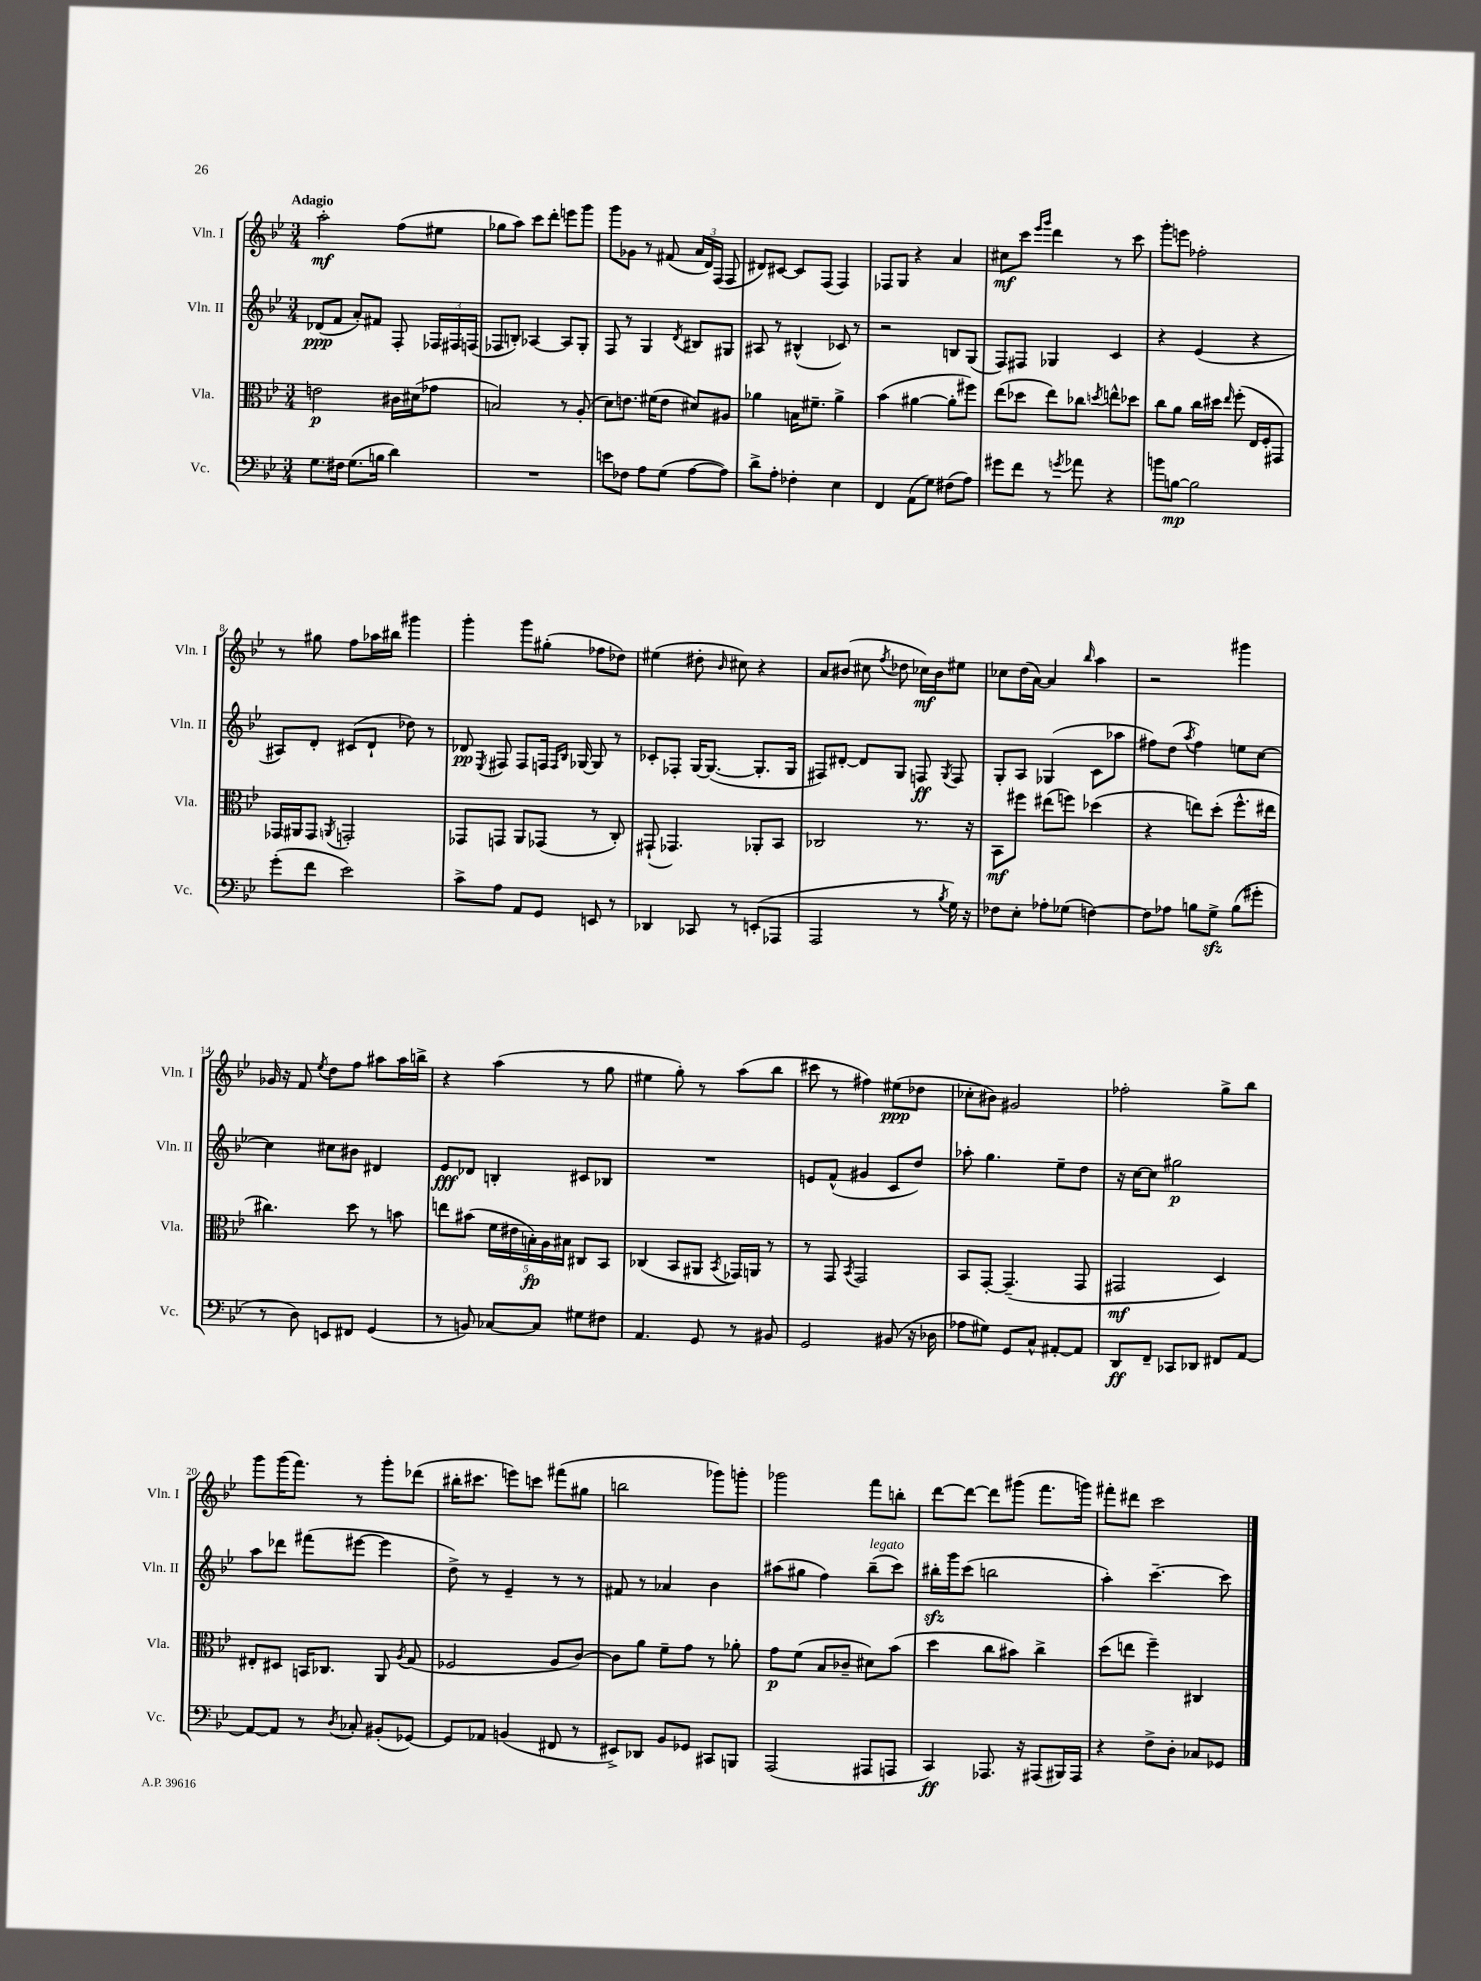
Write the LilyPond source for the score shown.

<<
\new StaffGroup <<
\new Staff = "s0" \with { instrumentName = "Vln. I" shortInstrumentName = "Vln. I" } {
    \clef treble \key bes \major \numericTimeSignature \time 3/4 \tempo "Adagio"
    \autoBeamOff a''2-.\mf f''8[( eis''8] |
    ges''8[ a''8]) c'''8[ d'''8]-. e'''8[ g'''8] |
    g'''8[ ges'8] r8 fis'8( \tuplet 3/2 { a'16[ d'16) f16]( } f8 |
    dis'8[) cis'8]~ cis'8[ f8]( f4) |
    fes8[ g8] r4 a'4 |
    cis''8[\mf c'''8] \grace { ees'''16[ g'''16] } d'''4 r8 c'''8 |
    g'''8[-. e'''8] fes''2-. |
    r8 gis''8 f''8[ aes''16 bis''16] gis'''4 |
    g'''4-. g'''8[ gis''8]-.( fes''8[ des''8]) |
    eis''4( dis''8-. \grace { bes'16 } cis''8) r4 |
    a'8[ bis'8]( cis''8 \acciaccatura { f''8 } des''8 ces''16[\mf) bis'16 eis''8] |
    ces''8[ d''16( a'16]~) a'4 \grace { bes''16 } a''4 |
    r2 gis'''4 |
    ges'16 r16 f'8 \acciaccatura { ees''8 } d''8[ f''8] ais''8[ ais''16 b''16]-> |
    r4 a''4( r8 g''8 |
    eis''4 g''8-.) r8 a''8[( bes''8] |
    cis'''8 r8 fis''4) eis''8[\ppp( des''8] |
    ces''8[-. bis'8]) gis'2 |
    fes''2-. g''8[-> bes''8] |
    g'''8[ g'''16( f'''8.]) r8 g'''8[-. des'''8]( |
    bis''16[-. cis'''8.] e'''8[) c'''8] fis'''8[( gis''8] |
    b''2 ges'''8[) g'''8]-. |
    ges'''2 f'''8[ b''8]-. |
    d'''8[~ d'''8]~ d'''8[ gis'''8]( f'''8.[ g'''16]) |
    fis'''8[-. dis'''8] c'''2 \bar "|." |
}
\new Staff = "s1" \with { instrumentName = "Vln. II" shortInstrumentName = "Vln. II" } {
    \clef treble \key bes \major \numericTimeSignature \time 3/4
    \autoBeamOff des'8[\ppp( f'8] a'8[-.) fis'8] f8-. \tuplet 3/2 { fes16[ fis16 f16]( } |
    fes8[ b8]-.) aes4~ aes8[ g8]-. |
    f8 r8 g4 \acciaccatura { d'8 } bis8[ gis8] |
    ais8 r8 bis4-^( ces'8) r8 |
    r2 b8[ g8]( |
    f8[) fis8] ges4 c'4 |
    r4 ees'4( r4 |
    ais8[) d'8]-. cis'8[( d'8]-! des''8) r8 |
    des'8\pp \acciaccatura { ees8 } fis8 fis8[ f16] \grace { f16[ bes16] } ges16~ ges8 r8 |
    ces'8[-. fes8]-. g16[~ g8.]~( g8.[-. g16] |
    fis8[) dis'8]~-. dis'8[ g8] f8\ff \acciaccatura { g8 } f8 |
    g8[-. a8] ges4( c'8[ aes''8] |
    fis''8[) d''8]( \acciaccatura { a''8 } fis''4) e''8[ c''8]~ |
    c''4 cis''8[ bis'8] dis'4 |
    ees'8[\fff des'8] b4-. cis'8[ bes8] |
    R2. |
    e'8[ f'8]-^( gis'4 c'8[ d''8]) |
    aes''8-. g''4. ees''8[-- d''8] |
    r16 c''16[~ c''8] gis''2\p |
    a''8[ des'''8] fis'''8[( eis'''8]~ eis'''4 |
    d''8->) r8 ees'4-- r8 r8 |
    fis'8 r8 aes'4 bes'4 |
    ais''8[( gis''8] f''4) bes''8[--^\markup { \italic "legato" }( c'''8]) |
    bis''16[-.\sfz g'''16 c'''8]( b''2 |
    a''4-.) c'''4.~-- c'''8 \bar "|." |
}
\new Staff = "s2" \with { instrumentName = "Vla." shortInstrumentName = "Vla." } {
    \clef alto \key bes \major \numericTimeSignature \time 3/4
    \autoBeamOff e'2\p cis'16[ dis'16( ges'8] |
    b2) r8 a8-.( |
    d'8[) e'8.] fis'16[( e'8] dis'8[) ais8] |
    aes'4 b16[ fis'8.]-- aes'4-> |
    bes'4( ais'4~ ais'8[-. fis''8]) |
    ees''8[( des''8] ees''8[) ces''8] \acciaccatura { d''8 } e''8[-^ des''8] |
    c''8[ a'8] c''16[ dis''16] \grace { ees''16 } f''8-.( ees16[ f16-. gis,8]) |
    ges,16[ ais,16 ges,8] \acciaccatura { a,8 } g,2-. |
    ges,8[ g,8] a,8[ ges,8]( r8 c8-.) |
    gis,8-!( ges,4.) aes,8[-. bes,8] |
    ces2 r8. r16 |
    bes,8[\mf fis''8] eis''8[( f''8]) des''4( |
    r4 e''8[) d''8]-.( f''8.[-^ eis''16] |
    cis''4.) d''8 r8 b'8 |
    e''8[ bis'8]( \tuplet 5/4 { f'16[ eis'16 b16-.\fp) a16 bis16] } cis8[ bes,8] |
    ces4( bes,8[ ais,8] \acciaccatura { bes,8 } ges,16[) a,16] r8 |
    r8 g,8 \acciaccatura { bes,8 } g,2 |
    bes,8[ g,8]~-. g,4.--( g,8 |
    gis,2\mf d4) |
    eis8[-. dis8] b,16[ ces8.] a,8 \acciaccatura { a8 } g8( |
    fes2 a8[ c'8]~) |
    c'8[ a'8] f'8[-- g'8] r8 aes'8-. |
    g'8[\p f'8]( bes8[ ces'8]-- dis'8[) bes'8]( |
    d''4 c''8[ bis'8]) c''4-> |
    d''8[( e''8] f''4--) cis4 \bar "|." |
}
\new Staff = "s3" \with { instrumentName = "Vc." shortInstrumentName = "Vc." } {
    \clef bass \key bes \major \numericTimeSignature \time 3/4
    \autoBeamOff g8.[ fis16] g8.[( b16] d'4) |
    R2. |
    e'8[ fes8] a8[ g8]( a8[~ a8]) |
    d'8[-> a8]-. fes4-. ees4 |
    f,4 a,8[( g8]) fis8[( a8]) |
    gis'8[ f'8] r8 \acciaccatura { g'8 } aes'8 r4 |
    b'8[ b8]~\mp b2 |
    g'8[-.( f'8] ees'2) |
    c'8[-> a8] a,8[ g,8] e,8 r8 |
    des,4 ces,8 r8 e,8[-.( aes,,8] |
    a,,2 r8 \acciaccatura { bes8 } g16) r16 |
    fes8[ ees8]-. aes8[-. ges8]( f4~) |
    f8[ aes8] b8[ g8]->\sfz b8[( gis'8]-. |
    r8 d8) e,8[ fis,8] g,4( |
    r8 b,8) ces8[~ ces8] gis8[ fis8] |
    a,4. g,8 r8 bis,8 |
    g,2 bis,8( r16 des16 |
    aes8[ gis8]) g,8[ c8]-^ ais,8[~-. ais,8] |
    d,8[\ff f,8]-- ces,8[ des,8] fis,8[ a,8]~ |
    a,8[~ a,8] r8 \acciaccatura { d8 } ces8-. bis,8[-.( ges,8]~) |
    ges,8[ aes,8] b,4( fis,8 r8 |
    eis,8[->) des,8] bes,8[ ges,8] cis,8[ b,,8] |
    a,,2( ais,,8[ a,,8] |
    c,4\ff) aes,,8. r16 ais,,8[( bis,,16) ais,,16] |
    r4 f8[-> d8]-. ces8[ ges,8] \bar "|." |
}
>>
>>
